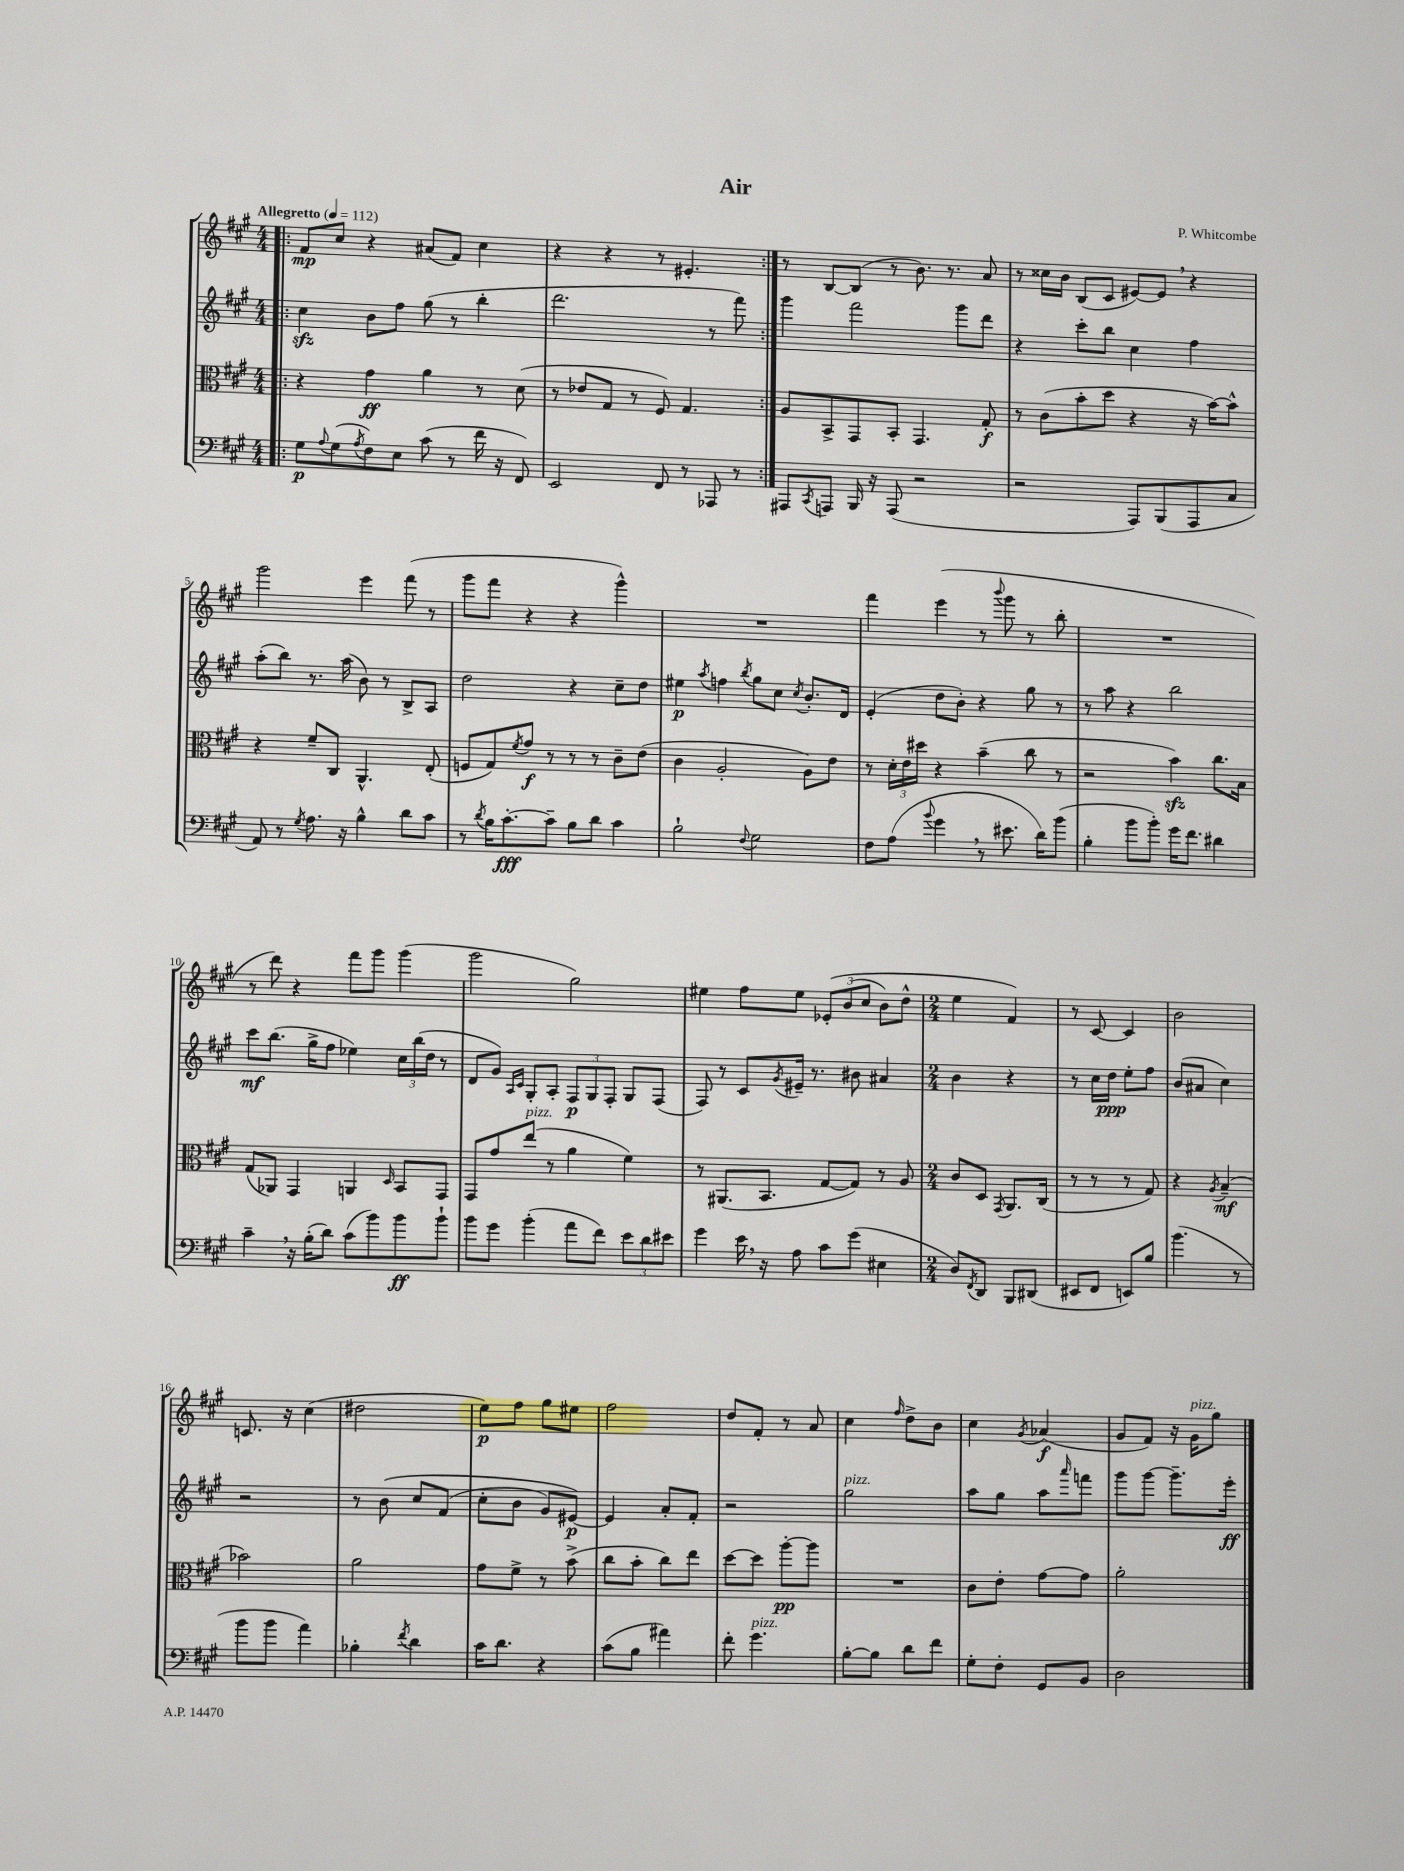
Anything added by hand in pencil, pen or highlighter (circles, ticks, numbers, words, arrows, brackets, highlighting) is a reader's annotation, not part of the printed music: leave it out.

**kern	**kern	**kern	**kern
*staff4	*staff3	*staff2	*staff1
*clefF4	*clefC3	*clefG2	*clefG2
*k[f#c#g#]	*k[f#c#g#]	*k[f#c#g#]	*k[f#c#g#]
*M4/4	*M4/4	*M4/4	*M4/4
*MM112	*MM112	*MM112	*MM112
=!|:	=!|:	=!|:	=!|:
8G#	4r	4cc#	8f#
8qqA	.	.	.
(8G#	.	.	8cc#
8qA	.	.	.
8F#)	4g#	8b	4r
8E	.	8ff#	.
(8c#	4a	(8gg#	(8a#
8r	.	8r	8f#)
16f#	8r	4bb'	4cc#
16r	.	.	.
8FF#)	(8d	.	.
=	=	=	=
2EE	8r	2.ddd	4r
.	8e-	.	.
.	8G#	.	4r
.	8r	.	.
8FF#	8F#)	.	8r
8r	4.G#	.	4.e#'
8AAA-	.	8r	.
8r	.	8fff#)	.
=:|!	=:|!	=:|!	=:|!
8AAA#	8A	4ggg#	8r
8qCC#	.	.	.
8AAA	8BB^	.	[8B
16BBB	8GG#	2fff#	(8B]
16r	.	.	.
(8AAA	8BB'	.	8r
2r	4.GG#	.	8.b)
.	.	.	8.r
.	.	8ggg#	.
.	8G#'	8ddd	8a
=	=	=	=
2r	8r	4r	8r
.	(8c#	.	16cc##
.	.	.	16b
.	8b'	8ccc#'	(8B
.	8dd	8bb	8c#
8AAA)	4r	4cc#	[8e#)
(8BBB	.	.	8e#]
8AAA	16r	4ff#	4r
.	[16b)	.	.
8C#	8b^^]	.	.
=	=	=	=
8AA)	4r	(8aa'	2ggg#
8r	.	8bb)	.
8qG#	.	.	.
8.A	8f#~	8.r	.
.	8C#	.	.
16r	.	(16aa	.
4B^^	4.AA^^	8b)	4eee
.	.	8r	.
8d	.	8B^	(8fff#
8c#	(8E'	8A	8r
=	=	=	=
8r	8F	2dd	8ggg#
8qd	.	.	.
16B	8G#)	.	8fff#
[8.c#'	.	.	.
.	8qf#	.	.
.	8g#	.	4r
8c#~]	8r	.	.
8B	8r	4r	4r
8d	8r	.	.
4c#	8c#~	8cc#~	4ggg#^^)
.	(8e	8dd	.
=	=	=	=
2B`	4c#	4ee#	1r
.	.	8qaa	.
.	2A'	4ff	.
8qqF#	.	8qbb	.
2G#	.	8gg#	.
.	.	8cc#	.
.	.	8qcc#	.
.	8A)	8.b'	.
.	8e	.	.
.	.	16d	.
=	=	=	=
8F#	8r	(4e'	4fff#
(8A	24d'	.	.
.	24e	.	.
.	24dd#	.	.
8qqb	.	.	.
4g#	4r	8dd	(4eee
.	.	8b')	.
8r	(4b~	4r	8r
.	.	.	8qqbbb
8.e#	.	.	8ggg#
.	8cc#	8gg#	8r
16d)	.	.	.
(8b	8r	8r	8bb'
=	=	=	=
4B'	2r	8r	1r
.	.	8aa	.
8b	.	4r	.
8b')	.	.	.
16g#	4b)	2bb	.
8.f#	.	.	.
4d#	8.cc#	.	.
.	16B	.	.
=	=	=	=
4c#~	(8G#	8ccc#	8r
.	8AA-)	(8.bb	8ddd)
16r	4GG#	.	4r
(16B'	.	16gg#^	.
8d)	.	8ff#	.
(8c#	4AA	4ee-)	8fff#
8b)	.	.	8ggg#
.	16qqD	.	.
8b	8BB	24cc#	(4ggg#
.	.	(24bb	.
.	.	24dd	.
8b`	8GG#	8r	.
=	=	=	=
8b	8GG#	8d	2ggg#
8g#	8g#	8g#)	.
.	.	16qqA	.
.	.	16qqc#	.
(4b'	(8ee	8G#'	.
.	8r	8A'	.
8a	4a	12F#	2gg#)
.	.	12G#	.
8f#)	.	.	.
.	.	12F#'	.
12e	4f#)	8G#	.
12d	.	.	.
.	.	(8F#	.
12e#	.	.	.
=	=	=	=
4g#	8r	8F#)	4ee#
.	(8.AA#	8r	.
16e	.	8c#	8ff#
16r	8.BB	.	.
.	.	8qg#	.
8A	.	16e#~	8ee#
.	.	8.r	.
8c#	[8G#	.	&(12e-'
.	.	.	(12b
(8g#	8G#])	8b#	.
.	.	.	12cc#
4E#	8r	4a#	8b)
.	8A	.	8dd^^
=	=	=	=
*M2/4	*M2/4	*M2/4	*M2/4
8D)	8c#	4b	4ee
8qFF#	.	.	.
8DD	8D	.	.
.	8qGG#	.	.
8BBB	8.AA	4r	4f#&)
(8DD#	.	.	.
.	(16C#	.	.
=	=	=	=
8EE#	8r	8r	8r
8FF#	8r	16cc#	[8c#
.	.	16dd	.
8EE)	8r	8ee'	4c#]
8B	8G#)	8ff#	.
=	=	=	=
(4.b	4r	(8b	2b
.	.	8a#	.
.	8qA	.	.
.	(4B~	4cc#)	.
8r	.	.	.
=	=	=	=
8b	2b-)	2r	8.c
8b	.	.	.
.	.	.	16r
4a)	.	.	(4cc#
=	=	=	=
4B-'	2a	8r	2dd#
.	.	&(8b	.
8qf#	.	.	.
4d	.	8cc#	.
.	.	(8f#	.
=	=	=	=
16c#	8g#	8cc#'	8ee)
8.d	.	.	.
.	8f#^	8b	8ff#
4r	8r	8g#)	8gg#
.	(8b^	[8e#&)	8ee#
=	=	=	=
(8c#	8cc#	4e#]	2ff#
8B	8b'	.	.
4a#)	8cc#)	8a'	.
.	8ee	8f#'	.
=	=	=	=
8f#'	[8dd	2r	8dd
4.g#	8dd]	.	8f#'
.	[8aa'	.	8r
.	8aa]	.	8a
=	=	=	=
[8B'	2r	2gg#	4cc#
8B]	.	.	.
.	.	.	16qqff#
8d	.	.	8dd^
8f#	.	.	8b
=	=	=	=
8G#'	8c#	8aa	4cc#
8F#'	8e'	8gg#	.
.	.	.	8qg#
8GG#	[8g#	8aa	(4a-
.	.	16qqaaa	.
8BB	8g#]	8fff	.
=	=	=	=
2D	2a'	8ggg#	8g#
.	.	[8ggg#	8f#)
.	.	8.ggg#~]	16r
.	.	.	16g#
.	.	.	8gg#
.	.	16eee'	.
==	==	==	==
*-	*-	*-	*-
